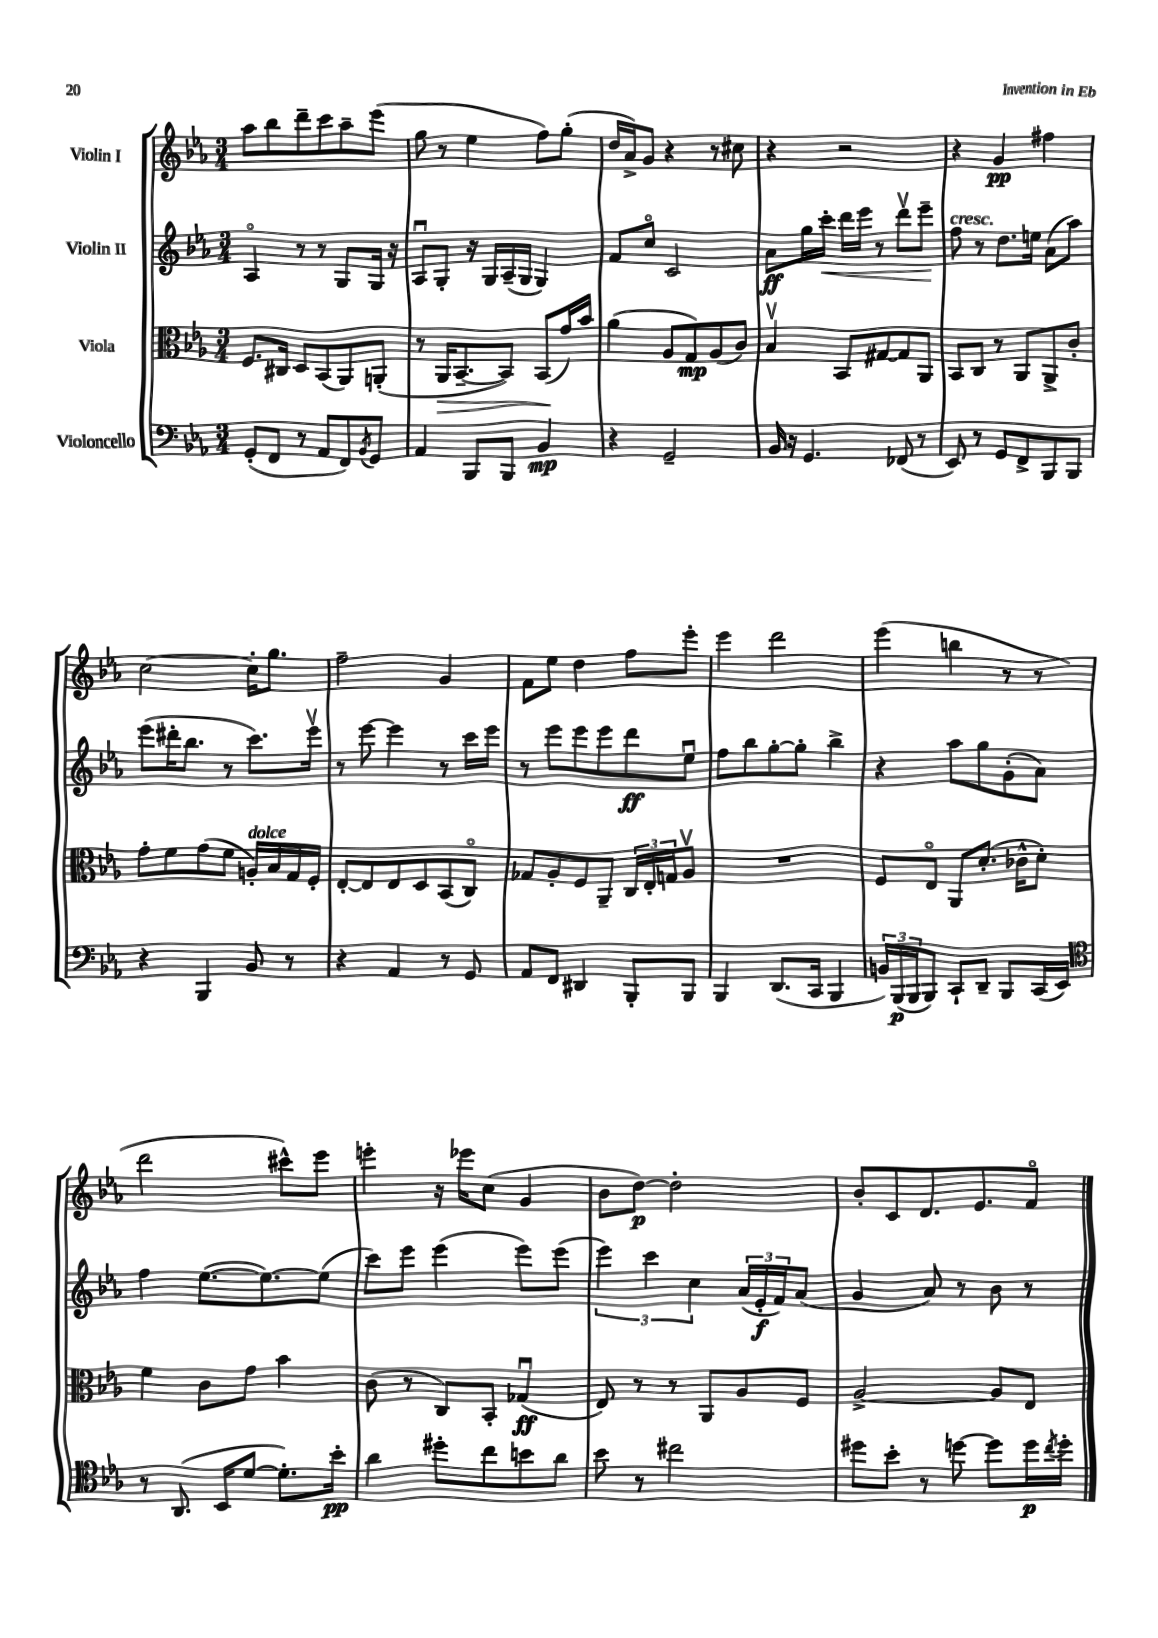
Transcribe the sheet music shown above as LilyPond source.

<<
\new StaffGroup <<
\new Staff = "s0" \with { instrumentName = "Violin I" } {
    \clef treble \key ees \major \numericTimeSignature \time 3/4
    aes''8 bes''8 d'''8-- c'''8 aes''8-- ees'''8( |
    g''8 r8 ees''4 f''8) g''8-.( |
    d''16 aes'16->) g'8 r4 r8 cis''8 |
    r4 r2 |
    r4 g'4\pp fis''4 |
    c''2~ c''16-. g''8. |
    f''2-- g'4 |
    f'8 ees''8 d''4 f''8 ees'''8-. |
    ees'''4 d'''2 |
    ees'''4( b''4 r8 r8 |
    d'''2 cis'''8-^) ees'''8 |
    e'''4-. r16 ees'''16 c''8( g'4 |
    bes'8 d''8~\p) d''2-. |
    bes'8-. c'8 d'8. ees'8. f'8\flageolet \bar "|." |
}
\new Staff = "s1" \with { instrumentName = "Violin II" } {
    \clef treble \key ees \major \numericTimeSignature \time 3/4
    aes4\flageolet r8 r8 g8 g16 r16 |
    aes8\downbow g8-. r16 g16 aes16--( g16 g4) |
    f'8 c''8\flageolet c'2 |
    aes'8\ff g''16 c'''16-.\< d'''16 ees'''16 r8 d'''8\upbow ees'''8--\! |
    f''8^\markup { \italic "cresc." } r8 d''8. e''16 aes'8( aes''8) |
    ees'''8( dis'''16-. bes''8. r8 c'''8.) ees'''16\upbow |
    r8 ees'''8~ ees'''4 r8 c'''16 ees'''16 |
    r8 ees'''8 ees'''8 ees'''8 d'''8\ff ees''8\downbow |
    f''8 bes''8 g''8~-. g''8-. bes''4-> |
    r4 aes''8 g''8 g'8-.( aes'8) |
    f''4 ees''8.~( ees''8.~) ees''8( |
    c'''8) ees'''8 ees'''4( ees'''8) ees'''8( |
    \tuplet 3/2 { ees'''4) c'''4 c''4 } \tuplet 3/2 { aes'16( ees'16-.\f f'16) } aes'8( |
    g'4 aes'8) r8 bes'8 r8 \bar "|." |
}
\new Staff = "s2" \with { instrumentName = "Viola" } {
    \clef alto \key ees \major \numericTimeSignature \time 3/4
    f8. cis16 d8 bes,8( aes,8) a,8-.( |
    r8 aes,16\> bes,8.~-- bes,8) bes,8\!( g'16) bes'16 |
    aes'4( aes8 g8\mp) aes8( c'8) |
    bes4\upbow bes,8 gis8~ gis8 aes,8 |
    bes,8 c8 r8 aes,8 aes,8-> c'8-. |
    g'8-. f'8 g'8( f'8 a16-.^\markup { \italic "dolce" }) bes16 g16 f16-. |
    ees8~-. ees8 ees8 d8 bes,8( c8\flageolet) |
    ges8 aes8-. f8 aes,8-- \tuplet 3/2 { c16 ees16-. g16 } aes8\upbow |
    R2. |
    f8 ees8\flageolet aes,8 d'8.-.( ces'16-^ d'8-.) |
    f'4 c'8 g'8 bes'4 |
    c'8( r8 c8) bes,8-. ges4\downbow\ff( |
    ees8) r8 r8 aes,8 aes8 f8 |
    aes2~-> aes8 ees8 \bar "|." |
}
\new Staff = "s3" \with { instrumentName = "Violoncello" } {
    \clef bass \key ees \major \numericTimeSignature \time 3/4
    g,8-.( f,8 r8 aes,8 f,8) \acciaccatura { bes,8 } g,8 |
    aes,4 bes,,8 bes,,8 bes,4\mp |
    r4 g,2-- |
    bes,16 r16 g,4. fes,8( r8 |
    ees,8) r8 g,8 f,8-> bes,,8 bes,,8 |
    r4 bes,,4 bes,8 r8 |
    r4 aes,4 r8 g,8 |
    aes,8 f,8 dis,4 bes,,8-. bes,,8 |
    bes,,4 d,8.( c,16 bes,,4 |
    \tuplet 3/2 { b,16) bes,,16\p( bes,,16 } bes,,8) c,8-! d,8-- bes,,8 c,16( ees,16) |
    \clef tenor r8 aes,8.( bes,16 d'8~ d'8.-.) bes'16-.\pp |
    aes'4 dis''8-. c''8 b'8 aes'8 |
    bes'8 r8 cis''2 |
    dis''8 bes'8-. r8 d''8~ d''8 d''16\p \acciaccatura { c''8 } d''16-. \bar "|." |
}
>>
>>
\layout { \context { \Score \remove "Bar_number_engraver" } }
